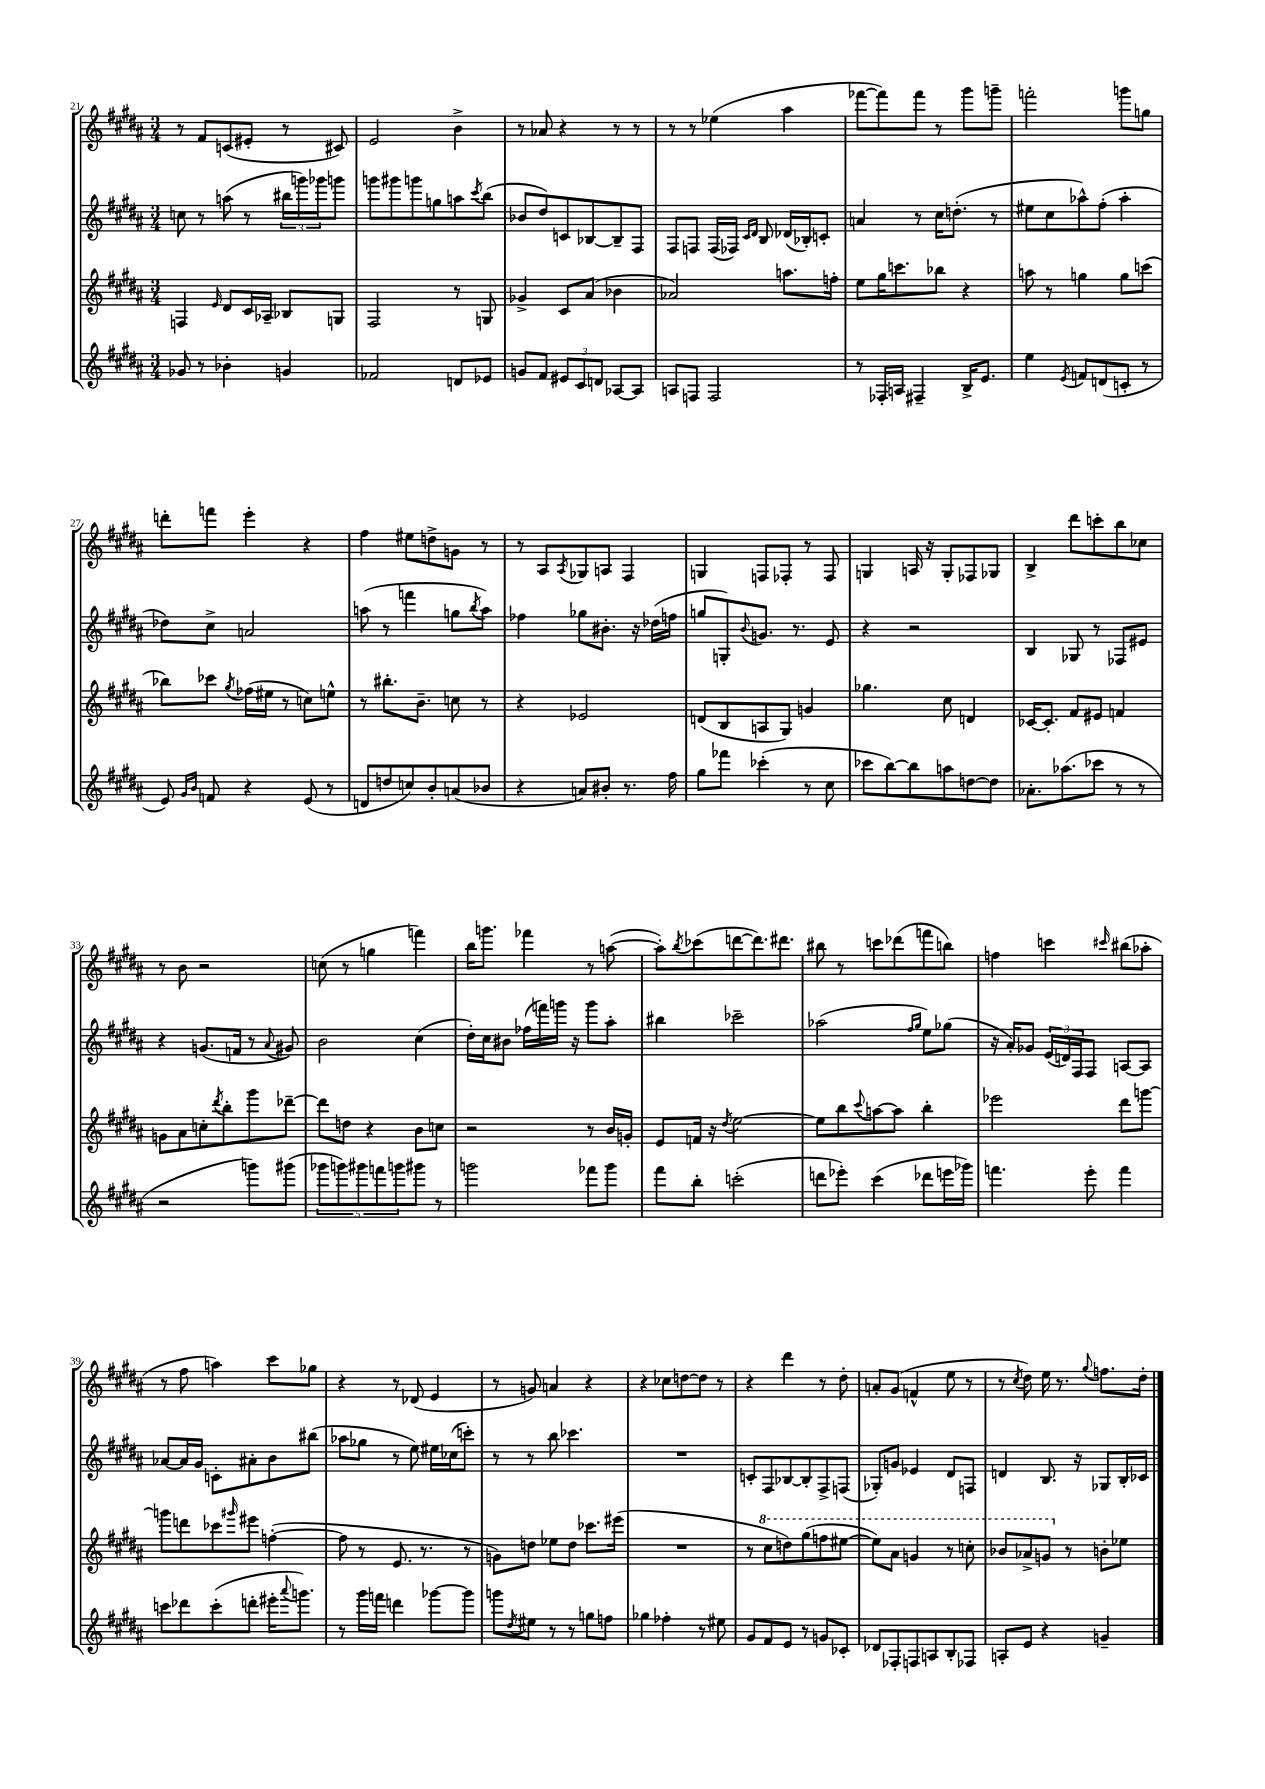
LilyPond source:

<<
\new StaffGroup <<
\new Staff = "s0" {
    \clef treble \key b \major \numericTimeSignature \time 3/4
    r8 fis'8 c'8( eis'8-. r8 cis'8) |
    e'2 b'4-> |
    r8 aes'8 r4 r8 r8 |
    r8 r8 ees''4( ais''4 |
    fes'''8~ fes'''8) fes'''8 r8 gis'''8 g'''8-- |
    f'''2-. g'''8 g''8 |
    d'''8-. f'''8 e'''4-. r4 |
    fis''4 eis''8 d''8-> g'8 r8 |
    r8 ais8 \acciaccatura { ais8 } ges8 a8 fis4 |
    g4 f8 fes8-. r8 fes8 |
    g4 a16 r16 g8-. fes8 ges8 |
    b4-> dis'''8 c'''8-. b''8 ces''8 |
    r8 b'8 r2 |
    c''8( r8 g''4 f'''4) |
    b''16 g'''8. fes'''4 r8 a''8~( |
    a''8-.) \acciaccatura { b''8 } ces'''8( d'''8~ d'''8.) dis'''8. |
    bis''8 r8 c'''8 des'''8( f'''8 b''8) |
    f''4 c'''4 \grace { cis'''16 } bis''8( aes''8-. |
    r8 fis''8 a''4) cis'''8 ges''8 |
    r4 r8 des'8( e'4 |
    r8 g'8) a'4 r4 |
    r4 ces''8 d''8~ d''8 r8 |
    r4 dis'''4 r8 dis''8-. |
    a'8-. gis'8( f'4-^ e''8 r8 |
    r8 \acciaccatura { cis''8 } dis''8) e''16 r8. \appoggiatura { gis''8 } f''8. dis''16-. \bar "|." |
}
\new Staff = "s1" {
    \clef treble \key b \major \numericTimeSignature \time 3/4
    c''8 r8 a''8( r8 \tuplet 3/2 { bis''16 g'''16) ges'''16 } g'''8 |
    g'''8 gis'''8 g'''8 g''8 a''8 \acciaccatura { cis'''8 } b''8( |
    bes'8 dis''8) c'8 bes8~ bes8-- fis8 |
    fis8 f8 f16( fes16) \grace { cis'16 dis'16 } b8 des'16( bes16-.) c'8-. |
    a'4 r8 cis''16 d''8.-.( r8 |
    eis''8 cis''8 aes''8-^) fis''8-.( aes''4-. |
    des''8) cis''8-> a'2 |
    a''8( r8 f'''4 g''8 \acciaccatura { b''8 } a''8) |
    fes''4 ges''8 bis'8.-. r16 des''16( f''16 |
    g''8 g8-.) \appoggiatura { b'8 } g'8. r8. e'8 |
    r4 r2 |
    b4 ges8 r8 fes8 eis'8 |
    r4 g'8.( f'16 r8 \appoggiatura { ais'8 } gis'8) |
    b'2 cis''4( |
    dis''16-.) cis''16 bis'8 fes''16( f'''16) g'''16 r16 g'''8 ais''8-. |
    bis''4 ces'''2-- |
    aes''2( \grace { fis''16 gis''16 } e''8) ges''8( |
    r16 ais'16-.) ges'8 \tuplet 3/2 { e'16( d'16) fis16 } fis8 a8~ a8 |
    aes'8~ aes'16 gis'16 c'8-. ais'8-. b'8 bis''8( |
    aes''8 ges''8 r8 e''8) eis''16 ces''16( c'''8-.) |
    r8 r8 b''8 ces'''4. |
    R2. |
    c'8-. fis8 bes8~ bes8-. fis8-> f8( |
    ges8-.) g'8 ees'4 dis'8 f8 |
    d'4 b8. r16 ges8 b16-. ces'16 \bar "|." |
}
\new Staff = "s2" {
    \clef treble \key b \major \numericTimeSignature \time 3/4
    f4 \grace { e'16 } dis'8 cis'16 aes16-- bes8 g8 |
    fis2 r8 g8 |
    ges'4-> cis'8 ais'8( bes'4 |
    aes'2) a''8. f''16-. |
    e''8 gis''16 c'''8. bes''8 r4 |
    a''8 r8 g''4 g''8 c'''8( |
    bes''8) ces'''8 \acciaccatura { gis''8 } fes''16( eis''16 r8 c''8) e''8-^ |
    r8 bis''8.-. b'8.-- c''8 r8 |
    r4 ees'2 |
    d'8( b8 a8 gis8) g'4 |
    ges''4. cis''8 d'4 |
    ces'16~ ces'8.-. fis'8 eis'8 f'4 |
    g'8 ais'8 c''8-. \acciaccatura { dis'''8 } b''8-. gis'''8 des'''8~-- |
    des'''8 d''8 r4 b'8 c''8 |
    r2 r8 b'16 g'16-. |
    e'8 f'16 r16 \acciaccatura { dis''8 } e''2~ |
    e''8 b''8 \appoggiatura { cis'''8 } a''8~ a''8 b''4-. |
    ees'''2 dis'''8 g'''8~ |
    g'''8 d'''8 ces'''8 \grace { gis'''16 } eis'''8 f''4~-.( |
    f''8 r8 e'8. r8. r8 |
    g'8) d''8 ees''8 d''8 ces'''8. eis'''16( |
    R2. |
    r8 \ottava #1 cis'''8 d'''8) gis'''8( f'''8 eis'''8~ |
    eis'''8) ais''8 g''4 r8 c'''8-. |
    bes''8 aes''8-> g''8 \ottava #0 r8 b'!8-. ees''8 \bar "|." |
}
\new Staff = "s3" {
    \clef treble \key b \major \numericTimeSignature \time 3/4
    ges'8 r8 bes'4-. g'4 |
    fes'2 d'8 ees'8 |
    g'8 fis'8 \tuplet 3/2 { eis'8 cis'8 d'8 } aes8~ aes8 |
    a8 f8 f2 |
    r8 fes16-. a16 fis4-- b16-> e'8. |
    e''4 \acciaccatura { e'8 } f'8 d'8( c'8-. r8 |
    e'8) \grace { gis'16 b'16 } f'8 r4 e'8( r8 |
    d'8 d''8 c''8) b'8-. a'8( bes'8 |
    r4 a'8) bis'8-. r8. fis''16 |
    gis''8 fes'''8 ces'''4-.( r8 cis''8 |
    ces'''8 b''8~) b''8 a''8 d''8~ d''8 |
    aes'8.-. aes''8.( ces'''8 r8 r8 |
    r2 g'''8) gis'''8( |
    \tuplet 5/4 { ges'''8 g'''8) gis'''8 f'''8 g'''8 } gis'''8 r8 |
    g'''2 fes'''8 g'''8 |
    fis'''8 b''8-. c'''2-.( |
    d'''8 ees'''8-.) cis'''4( des'''8 e'''16 ges'''16) |
    f'''4. e'''8-. f'''4 |
    c'''8 des'''8 c'''8-.( d'''8-. eis'''16-. \appoggiatura { ais'''8 } g'''8.) |
    r8 gis'''16 f'''16 d'''4 ges'''8~ ges'''8 |
    g'''8 \acciaccatura { dis''8 } eis''8 r8 r8 g''8 f''8 |
    ges''4 fes''4-. r8 eis''8 |
    gis'8 fis'8 e'8 r8 g'8 ces'8-. |
    des'8 fes8-. f8 a8 b8-. fes8 |
    a8-. e'8 r4 g'4-- \bar "|." |
}
>>
>>
\layout { \context { \Score currentBarNumber = #21 } }
